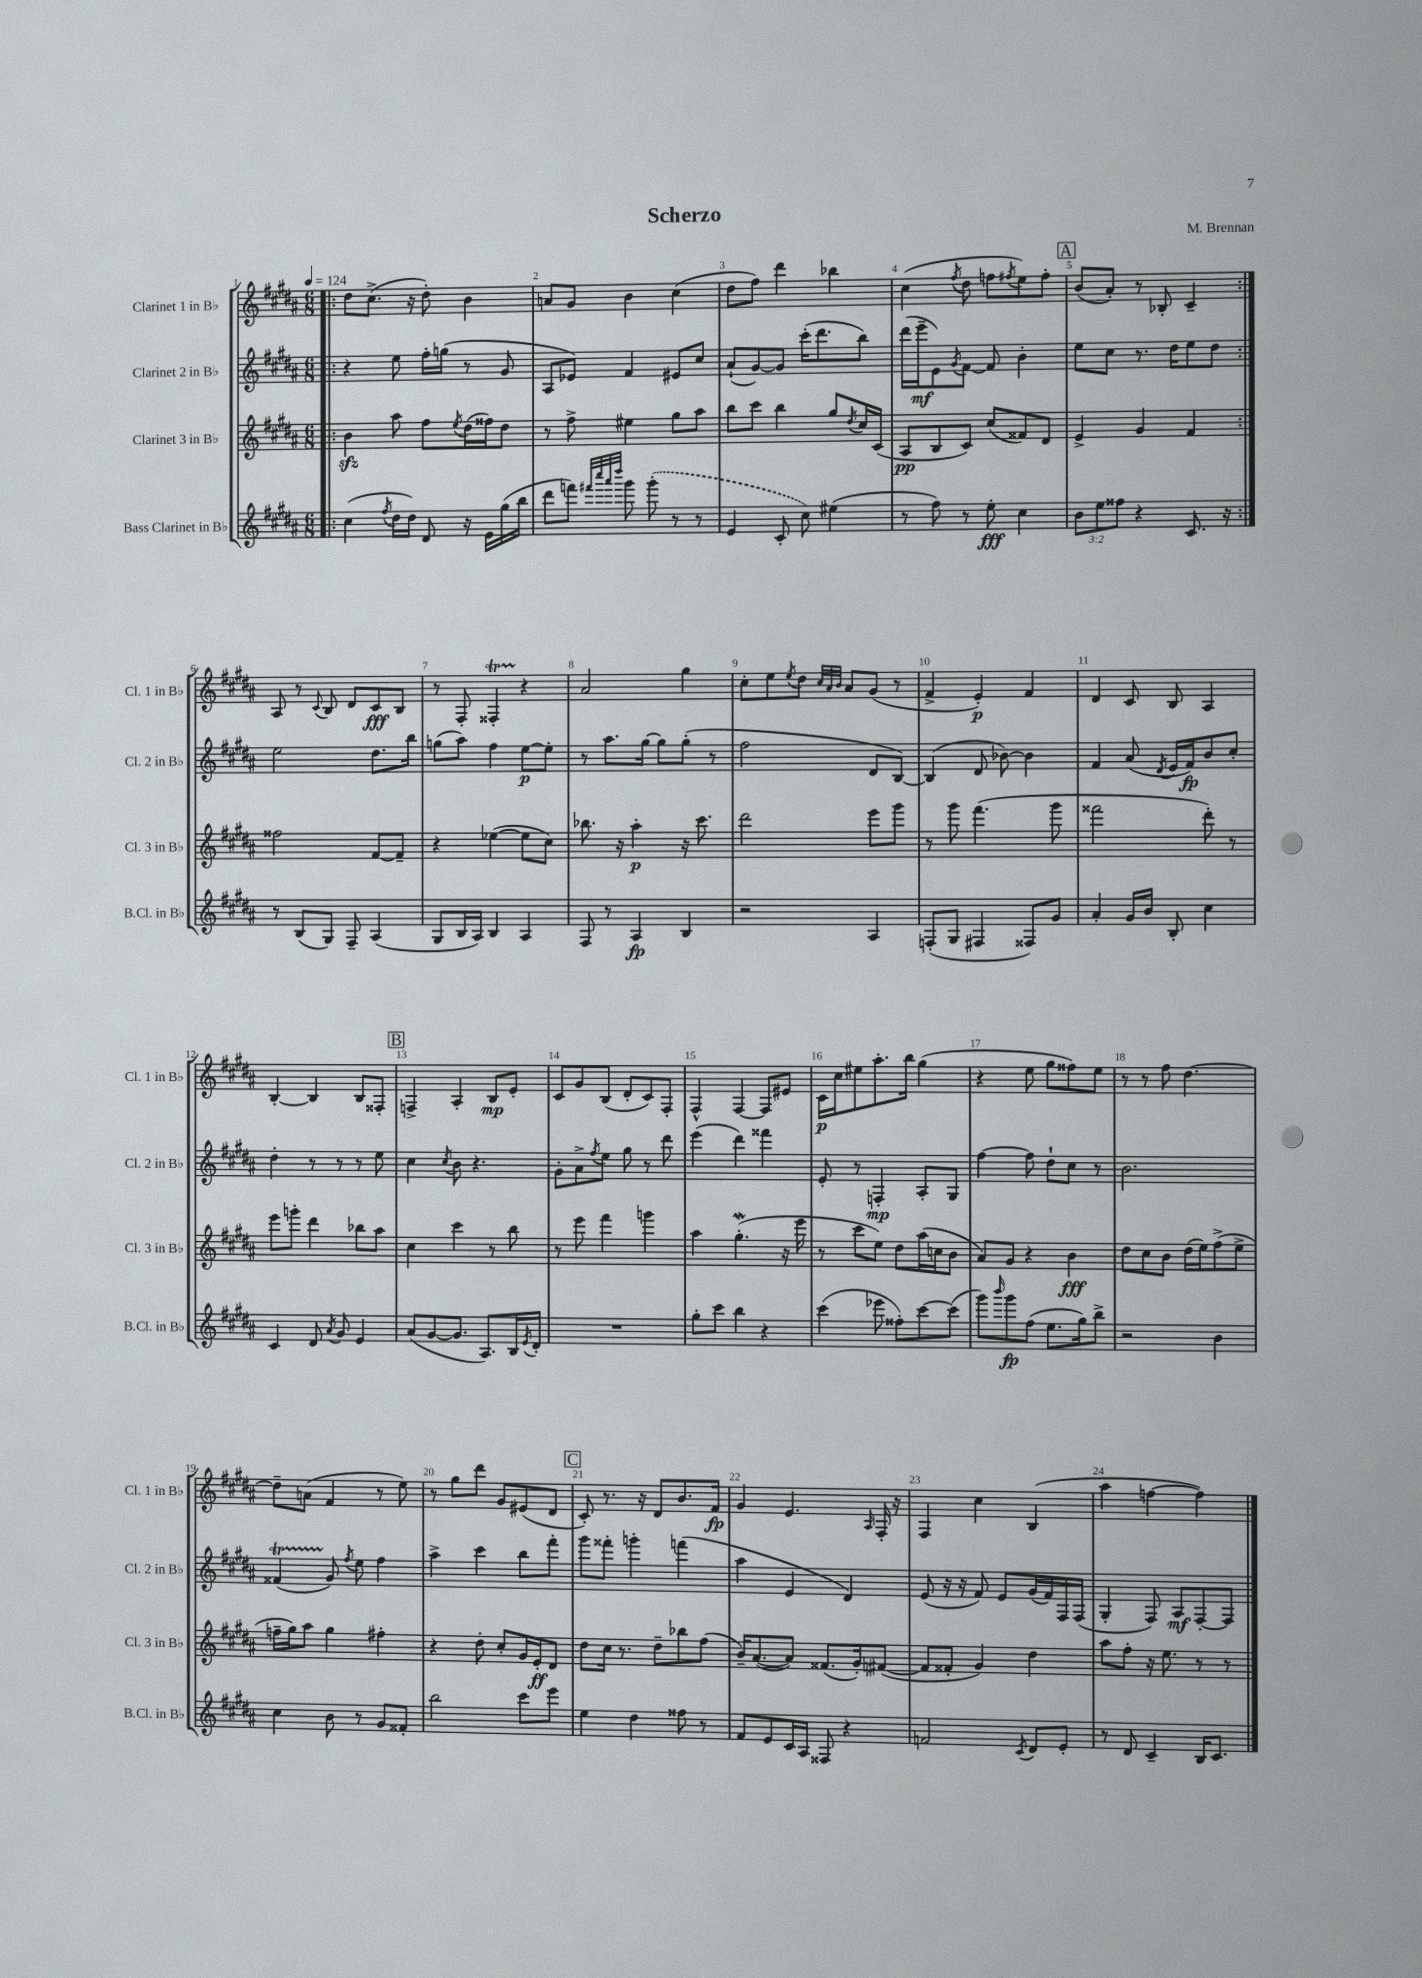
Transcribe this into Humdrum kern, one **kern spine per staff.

**kern	**dynam	**kern	**dynam	**kern	**dynam	**kern	**dynam
*part4	*part4	*part3	*part3	*part2	*part2	*part1	*part1
*staff4	*staff4	*staff3	*staff3	*staff2	*staff2	*staff1	*staff1
*I"Bass Clarinet in B♭	*	*I"Clarinet 3 in B♭	*	*I"Clarinet 2 in B♭	*	*I"Clarinet 1 in B♭	*
*I'B.Cl. in B♭	*	*I'Cl. 3 in B♭	*	*I'Cl. 2 in B♭	*	*I'Cl. 1 in B♭	*
*clefG2	*	*clefG2	*	*clefG2	*	*clefG2	*
*k[f#c#g#d#a#]	*	*k[f#c#g#d#a#]	*	*k[f#c#g#d#a#]	*	*k[f#c#g#d#a#]	*
*M6/8	*	*M6/8	*	*M6/8	*	*M6/8	*
*MM124	*	*MM124	*	*MM124	*	*MM124	*
=1!|:	=1!|:	=1!|:	=1!|:	=1!|:	=1!|:	=1!|:	=1!|:
(4cc#\	.	4bzz\	.	4r	.	8dd#\L	.
.	.	.	.	.	.	(8.cc#^\J	.
8qff#/	.	.	.	.	.	.	.
16dd#\LL	.	8aa#\	.	8ee\	.	.	.
16dd#\JJ)	.	.	.	.	.	16r	.
8d#/	.	8ff#\L	.	16ff#'\LL	.	8dd#'\)	.
.	.	.	.	(16ggn\JJ	.	.	.
.	.	8qee/	.	.	.	.	.
16r	.	(16dd#\L	.	8r	.	4b\	.
16e\LL	.	16ff##X\J)	.	.	.	.	.
(16gg#\	.	8dd#\J	.	8g#/	.	.	.
16bb\JJ	.	.	.	.	.	.	.
=2	=2	=2	=2	=2	=2	=2	=2
8ddd#\L	.	8r	.	8A#/L	.	8an/L	.
8fffn\J)	.	8ff#^\	.	8e-X/J)	.	8g#/J	.
32qqfff#X/LLL	.	.	.	.	.	.	.
32qqcccc#/	.	.	.	.	.	.	.
32qqaaa#/	.	.	.	.	.	.	.
32qqdddd#/JJJ	.	.	.	.	.	.	.
8ggg#\	.	4ee#X\	.	4f#/	.	4b\	.
(8ggg#'\	.	.	.	.	.	.	.
8r	.	8gg#\L	.	8e#X/L	.	(4cc#\	.
8r	.	8aa#\J	.	8cc#/J	.	.	.
=3	=3	=3	=3	=3	=3	=3	=3
4e/	.	8bb\L	.	(8a#`/L	.	8dd#\L	.
.	.	8ccc#\J	.	[8g#/)	.	8ff#\J)	.
8c#'/	.	4bb\	.	8g#/J]	.	4ddd#\	.
8cc#\)	.	.	.	(16ccc#'\KL	.	.	.
.	.	.	.	8.ddd#\	.	.	.
(4ee#X\	.	8gg#/L	.	.	.	4bb-X\	.
.	.	8qdd#/	.	.	.	.	.
.	.	16cc#/L	.	8bb\J)	.	.	.
.	.	(16c#/JJ	.	.	.	.	.
=4	=4	=4	=4	=4	=4	=4	=4
8r	.	8A#/L	pp	(16ddd#\LL	.	(4cc#\	.
.	.	.	.	16eee~\J	mf	.	.
8ff#\)	.	8B/	.	8e\)	.	.	.
.	.	.	.	8qg#/	.	8qff#/	.
8r	.	8c#/J)	.	[8f#\J	.	8dd#\	.
8ee'\	fff	(8cc#/L	.	8f#/]	.	8ffn\L	.
.	.	.	.	.	.	8qff#X/	.
4cc#\	.	8f##X/)	.	4b'\	.	8ee\)	.
.	.	8d#/J	.	.	.	8ff#'\J	.
!!LO:REH:place=s1:t=A
=5	=5	=5	=5	=5	=5	=5	=5
12b\L	.	4e^/	.	8ee\L	.	(8b/L	.
12ee\	.	.	.	.	.	.	.
.	.	.	.	8cc#\J	.	8a#'/J)	.
12ff##X\J	.	.	.	.	.	.	.
4r	.	4g#/	.	8.r	.	8r	.
.	.	.	.	.	.	8B-X'/	.
.	.	.	.	16dd#\KL	.	.	.
8.c#/	.	4f#/	.	8ee\	.	4c#~/	.
.	.	.	.	8dd#\J	.	.	.
16r	.	.	.	.	.	.	.
!!LO:LB:g=z
=6:|!	=6:|!	=6:|!	=6:|!	=6:|!	=6:|!	=6:|!	=6:|!
8r	.	2ff##X\	.	2ee\	.	8A#/	.
(8B/L	.	.	.	.	.	8r	.
.	.	.	.	.	.	8qqc#/	.
8G#/J)	.	.	.	.	.	8B/	.
8F#~/	.	.	.	.	.	8d#/L	.
(4A#/	.	[8f#/L	.	8.dd#\L	.	8c#/	fff
.	.	8f#~/J]	.	.	.	8B/J	.
.	.	.	.	16bb\Jk	.	.	.
=7	=7	=7	=7	=7	=7	=7	=7
8G#/L	.	4r	.	(8ggn\L	.	8r	.
16B/L	.	.	.	8aa#\J)	.	8F#'/	.
16A#/JJ)	.	.	.	.	.	.	.
4B/	.	([4ee-X\	.	4ff#\	.	4F##Xt'/	.
4A#/	.	8ee-\L]	.	[8ee\L	p	4r	.
.	.	8cc#\J)	.	8ee'\J]	.	.	.
=8	=8	=8	=8	=8	=8	=8	=8
8F#/	.	8.bb-X\	.	8r	.	2a#/	.
8r	.	.	.	8.aa#\L	.	.	.
.	.	16r	.	.	.	.	.
4A#/	fp	4aa#'\	p	.	.	.	.
.	.	.	.	[16gg#\Jk	.	.	.
.	.	.	.	8gg#\L]	.	.	.
4B/	.	16r	.	(8gg#'\J	.	4gg#\	.
.	.	8.ccc#\	.	.	.	.	.
.	.	.	.	8r	.	.	.
=9	=9	=9	=9	=9	=9	=9	=9
2r	.	2ddd#\	.	2ff#\	.	8cc#'\L	.
.	.	.	.	.	.	8ee\	.
.	.	.	.	.	.	8qee/	.
.	.	.	.	.	.	8dd#\J	.
.	.	.	.	.	.	32qqcc#/LLL	.
.	.	.	.	.	.	32qqa#/	.
.	.	.	.	.	.	32qqb/JJJ	.
.	.	.	.	.	.	8a#/L	.
4A#/	.	8eee\L	.	8d#/L	.	(8g#/J	.
.	.	8ggg#\J	.	[8B/J)	.	8r	.
=10	=10	=10	=10	=10	=10	=10	=10
(8Fn'/L	.	8r	.	(4B/]	.	4f#^/	.
8G#/J	.	8ggg#\	.	.	.	.	.
4F#X/	.	(4.fff#\	.	8d#/	.	4e'/)	p
.	.	.	.	[8b-X\)	.	.	.
8F##X/L)	.	.	.	4b-\]	.	4f#/	.
8g#/J	.	8ggg#\	.	.	.	.	.
=11	=11	=11	=11	=11	=11	=11	=11
4a#'/	.	2fff##X\	.	4f#/	.	4d#/	.
16g#/LL	.	.	.	(8a#/	.	8c#/	.
16b/JJ	.	.	.	.	.	.	.
.	.	.	.	8qd#/	.	.	.
8B'/	.	.	.	16e/LL	.	8B/	.
.	.	.	.	16f#/J)	fp	.	.
4cc#\	.	8ddd#'\)	.	8b/	.	4A#/	.
.	.	8r	.	8cc#'/J	.	.	.
!!LO:LB:g=z
=12	=12	=12	=12	=12	=12	=12	=12
4c#/	.	8eee\L	.	4dd#'\	.	[4B'/	.
.	.	8gggn'\J	.	.	.	.	.
8d#/	.	4ddd#\	.	8r	.	4B/]	.
8qa#/	.	.	.	.	.	.	.
8g#/	.	.	.	8r	.	.	.
4e/	.	8bb-X\L	.	8r	.	8B/L	.
.	.	8aa#\J	.	8ee\	.	8F##X'/J	.
!!LO:REH:place=s1:t=B
=13	=13	=13	=13	=13	=13	=13	=13
(8a#/L	.	4cc#\	.	4cc#\	.	4Fn^/	.
[8g#/	.	.	.	.	.	.	.
.	.	.	.	8qcc#/	.	.	.
8.g#/J]	.	4ccc#\	.	8b\	.	4A#'/	.
.	.	.	.	4.r	.	.	.
8.A#/L)	.	.	.	.	.	.	.
.	.	8r	.	.	.	8B/L	mp
16B/L	.	8bb\	.	.	.	8e'/J	.
8qe/	.	.	.	.	.	.	.
16d#'/JJ	.	.	.	.	.	.	.
=14	=14	=14	=14	=14	=14	=14	=14
2.r	.	8r	.	8g#'\L	.	8c#/L	.
.	.	8eee\	.	8a#^\	.	8g#/	.
.	.	.	.	8qff#/	.	.	.
.	.	4fff#\	.	8ee\J	.	(8B/J	.
.	.	.	.	8gg#\	.	8d#'/L	.
.	.	4gggn\	.	8r	.	8c#/)	.
.	.	.	.	8ddd#\	.	8F#'/J	.
=15	=15	=15	=15	=15	=15	=15	=15
8gg#'\L	.	4aa#\	.	(4eee\	.	4F#^^/	.
8ccc#\J	.	.	.	.	.	.	.
4bb\	.	(4.gg#W'\	.	4ddd#\)	.	[4F#/	.
4r	.	.	.	4fff##X\	.	8F#/L]	.
.	.	16r	.	.	.	8e#X/J	.
.	.	16eee\	.	.	.	.	.
=16	=16	=16	=16	=16	=16	=16	=16
(4ccc#\	.	8r	.	8e'/	.	16c#\LL	p
.	.	.	.	.	.	16cc#\J	.
.	.	8ccc#\L	.	8r	.	8ee#X\	.
8eee-X\	.	8ee\J)	.	4Fn'/	mp	8.aa#'\	.
8ff##X'\L)	.	8dd#\L	.	.	.	.	.
.	.	.	.	.	.	16bb\Jk	.
[8ccc#\	.	(16aa#\L	.	8A#'/L	.	(4gg#\	.
.	.	16ccn\J	.	.	.	.	.
(8ccc#\J]	.	8b\J	.	8G#/J	.	.	.
=17	=17	=17	=17	=17	=17	=17	=17
8ggg#\L)	.	8a#/L)	.	[4ff#\	.	4r	.
16qqbbb/	.	.	.	.	.	.	.
8ggg#\	fp	8g#/J	.	.	.	.	.
(8ff#\J	.	4r	.	8ff#\]	.	8ee\	.
8.ee\L	.	.	.	8dd#`\L	.	8gg#\L	.
.	.	4b\	fff	8cc#\J	.	8ff##X\)	.
16gg#\k)	.	.	.	.	.	.	.
8bb^\J	.	.	.	8r	.	8ee\J	.
=18	=18	=18	=18	=18	=18	=18	=18
2r	.	8dd#\L	.	2.b\	.	8r	.
.	.	8cc#\	.	.	.	8r	.
.	.	8b\J	.	.	.	8ff#\	.
.	.	(16dd#\LL	.	.	.	[4.dd#\	.
.	.	16ee\J)	.	.	.	.	.
4b\	.	(8ff#^\	.	.	.	.	.
.	.	8ee^\J	.	.	.	.	.
!!LO:LB:g=z
=19	=19	=19	=19	=19	=19	=19	=19
4cc#\	.	16ffn~\LL	.	(4f##Xt/	.	8dd#~\L]	.
.	.	16gg#\J)	.	.	.	.	.
.	.	8aa#\J	.	.	.	(8an\J	.
8b\	.	4gg#\	.	8g#/)	.	4f#/	.
.	.	.	.	8qff#/	.	.	.
8r	.	.	.	8ee\	.	.	.
8g#/L	.	4ff#X'\	.	4ff#\	.	8r	.
8f##X'/J	.	.	.	.	.	8ee\)	.
=20	=20	=20	=20	=20	=20	=20	=20
2bb\	.	4r	.	4aa#^\	.	8r	.
.	.	.	.	.	.	8gg#\L	.
.	.	8dd#'\	.	4ccc#\	.	8ddd#\J	.
.	.	8cc#'/L	.	.	.	8g#/L	.
8ccc#\L	.	16g#/L	.	8bb\L	.	(8e#X/	.
.	.	16e'/J	ff	.	.	.	.
8eee\J	.	8d#/J	.	8fff#'\J	.	8d#/J	.
!!LO:REH:place=s1:t=C
=21	=21	=21	=21	=21	=21	=21	=21
4ee\	.	8dd#\L	.	8ggg#\L	.	8c#'/)	.
.	.	16cc#\Jk	.	8fff##X'\J	.	8.r	.
.	.	8.r	.	.	.	.	.
4dd#\	.	.	.	4gggn'\	.	.	.
.	.	.	.	.	.	16r	.
.	.	8dd#~\L	.	.	.	8d#/L	.
8ff##X\	.	8bb-X\	.	(4fffn\	.	8.b/	.
8r	.	(8ff#\J	.	.	.	.	.
.	.	.	.	.	.	16f#/Jk	fp
=22	=22	=22	=22	=22	=22	=22	=22
8f#/L	.	16b~/KL)	.	4aa#\	.	4g#/	.
.	.	([8.a#/	.	.	.	.	.
8e/	.	.	.	.	.	.	.
16c#/L	.	8a#/J])	.	4e/	.	4.e/	.
16A#/JJ	.	.	.	.	.	.	.
8F##X/	.	(8.f##X/L	.	.	.	.	.
4r	.	.	.	4d#/)	.	.	.
.	.	16g#'/k)	.	.	.	.	.
.	.	.	.	.	.	16qqA#/	.
.	.	([8f#X/J	.	.	.	16F#'/	.
.	.	.	.	.	.	16r	.
=23	=23	=23	=23	=23	=23	=23	=23
2fn/	.	8f#/L]	.	(8e/	.	4F#/	.
.	.	8f##X'/J	.	16r	.	.	.
.	.	.	.	16r	.	.	.
.	.	4g#/)	.	8f#/)	.	4cc#\	.
.	.	.	.	8e/L	.	.	.
8qc#/	.	.	.	.	.	.	.
8d#/L	.	4dd#\	.	(16g#/L	.	(4B/	.
.	.	.	.	16f#/)	.	.	.
8e'/J	.	.	.	16F#/	.	.	.
.	.	.	.	(16F#/JJ	.	.	.
=24	=24	=24	=24	=24	=24	=24	=24
8r	.	8aa#\L	.	4G#'/	.	4aa#\	.
8d#/	.	8ff#'\J	.	.	.	.	.
4c#~/	.	16r	.	8F#/)	.	[4ffn\	.
.	.	8.ee\	.	.	.	.	.
.	.	.	.	8A#/L	mf	.	.
16B/KL	.	8r	.	[8F#'/	.	4ff\])	.
8.c#/J	.	.	.	.	.	.	.
.	.	8r	.	8F#/J]	.	.	.
==	==	==	==	==	==	==	==
*-	*-	*-	*-	*-	*-	*-	*-
